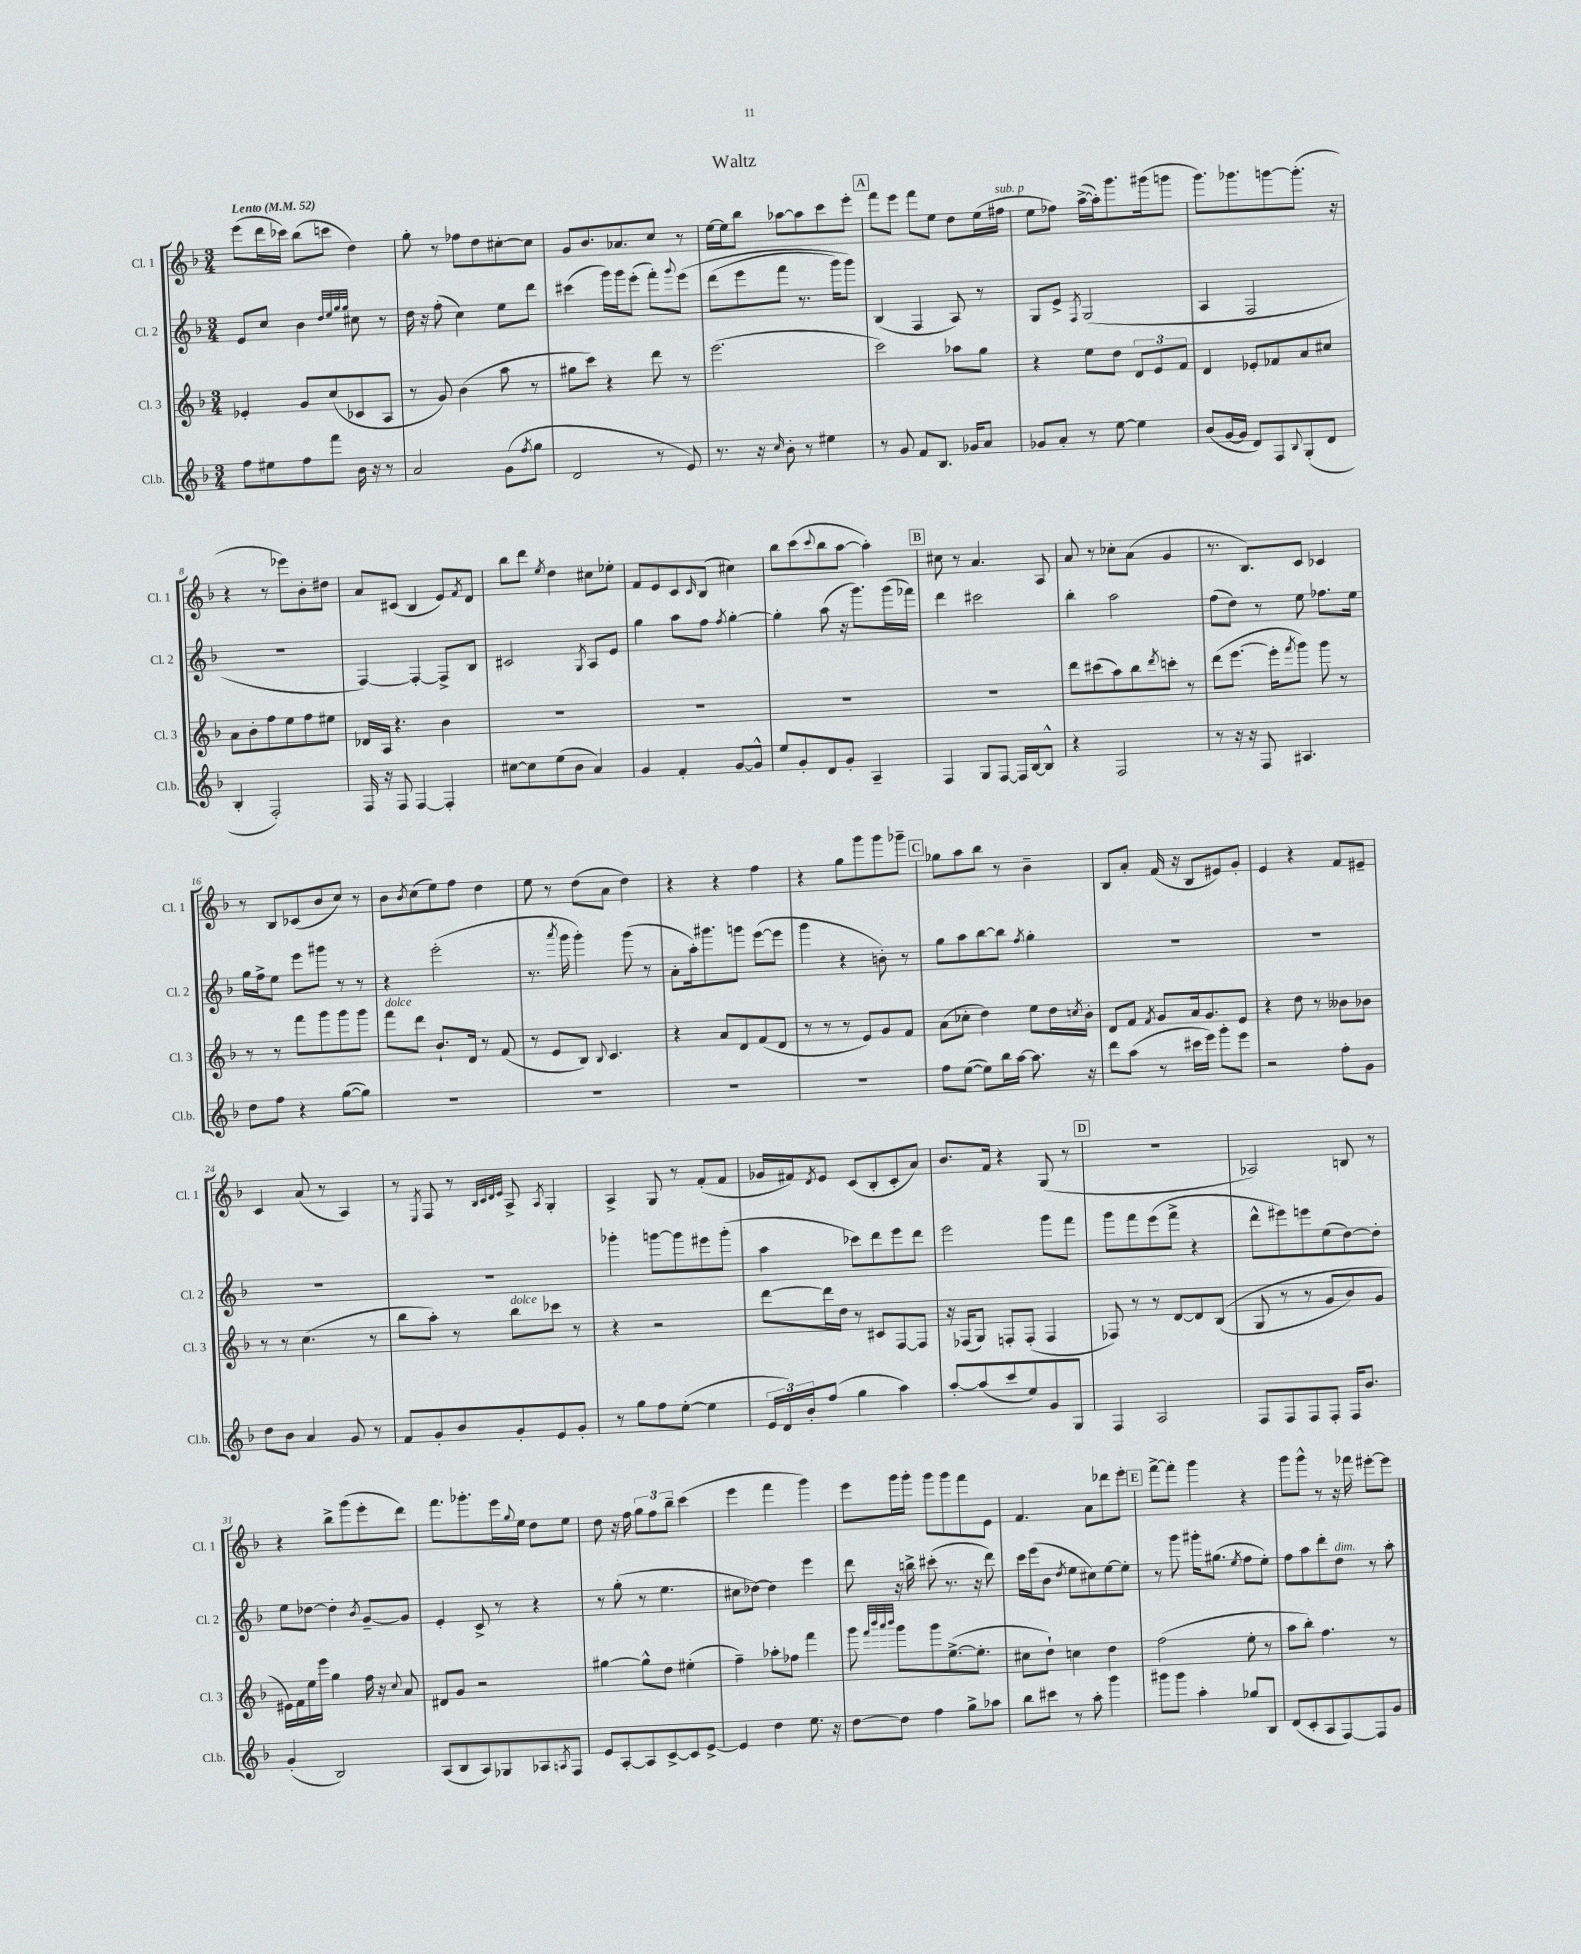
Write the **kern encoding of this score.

**kern	**kern	**kern	**kern
*staff4	*staff3	*staff2	*staff1
*clefG2	*clefG2	*clefG2	*clefG2
*k[b-]	*k[b-]	*k[b-]	*k[b-]
*M3/4	*M3/4	*M3/4	*M3/4
*MM52	*MM52	*MM52	*MM52
8ff	4e-'	8e	(8eee
8ee#	.	8cc	16ddd
.	.	.	16ccc-)
8ff	8g	4b-	(8bb-
8fff	(8cc	.	8ccc
.	.	32qqdd	.
.	.	32qqee	.
.	.	32qqgg	.
.	.	32qqgg	.
16b-	8c-	8cc#	4dd)
16r	.	.	.
8r	8A	8r	.
=	=	=	=
2a	8r	16dd	8gg'
.	.	16r	.
.	8g)	(8ff'	8r
.	(4b-	4cc)	8ff-
.	.	.	8dd
(8g	8aa	8ee	[8cc#'
8qff	.	.	.
8gg	8r	8ddd	8cc#]
=	=	=	=
2d	8gg#	(4ccc#	8g
.	8ccc)	.	8.b-
.	4r	16ggg)	.
.	.	16ggg	8.a-
.	.	(8eee'	.
8r	8ddd	8fff')	8cc
.	.	8qqggg	.
8e)	8r	&(8eee	8r
=	=	=	=
8.r	(2.eee	(8ddd	[16ee
.	.	.	16ee]
.	.	8eee	8bb-
16r	.	.	.
16qqcc	.	.	.
8b-'	.	8fff	[8aa-
8r	.	8.r	8aa-]
4ee#	.	.	8ccc
.	.	16ggg)	.
.	.	8ggg&)	8eee'
=	=	=	=
8r	2ccc)	(4B-	8fff
8g	.	.	8eee
8f	.	4F	8fff
8.B-	.	.	8ee
.	8aa-	8A)	8dd
16g-	.	.	.
8a	8gg	8r	(16ee
.	.	.	16ff#
=	=	=	=
8g-	4r	8G	8ee
8a'	.	8e^	8ff-)
.	.	8qF	.
8r	8ee	(2G	([16aa^
.	.	.	16aa'])
[8ee	8dd	.	8.ggg
4ee]	12d	.	.
.	.	.	(16ggg#
.	12e	.	.
.	.	.	8ggg
.	12f	.	.
=	=	=	=
(8b-	4d	4A	8.ggg)
[16g	.	.	.
16g]	.	.	8.ggg-
8d)	8e-'	2F	.
8F	8f-	.	[8ggg
8qqB-	.	.	.
(8G'	8a	.	(8.ggg']
8d	8cc#	.	.
.	.	.	16r
=	=	=	=
4B-'	8a	2.r	4r
.	8b-'	.	.
2F')	8ff	.	8r
.	8ee	.	8eee-)
.	8ff	.	8b-'
.	8ee#	.	8dd#
=	=	=	=
16F	16d-	[4F)	8a
16r	16A	.	.
8F	4.r	.	(8c#
[4F	.	4F'_	4B-
4F']	4b-	8F^]	8e)
.	.	.	8qf
.	.	8B-	8d
=	=	=	=
[8cc#	2.r	2c#	8bb-
8cc#]	.	.	8ddd
.	.	.	8qee
(8ee	.	.	4dd
8b-	.	.	.
.	.	8qG	.
4a)	.	8A	8cc#
.	.	8e	8ee-'
=	=	=	=
4g	2.r	4gg	8f
.	.	.	8e
4f'	.	8aa	8c
.	.	.	16qqc
.	.	8ff	(8B-
.	.	8qff	.
[8g	.	[4gg'	4cc#)
8g^^]	.	.	.
=	=	=	=
8ee	2.r	4gg']	8bb-
8g'	.	.	(8ccc
.	.	.	8qqccc
8d	.	(8aa	8bb-
8g'	.	16r	[8aa
.	.	8.ggg)	.
4A~	.	.	4aa'])
.	.	(16ggg	.
.	.	16fff-)	.
=	=	=	=
4F	2.r	4ddd	8cc#
.	.	.	8r
8G	.	2ccc#	4.a
[8F	.	.	.
16F]	.	.	.
[16B-	.	.	.
8B-^^]	.	.	8A
=	=	=	=
4r	8ddd	4bb-'	8a
.	(8ccc#	.	8r
2F	8aa)	2aa	8cc-'
.	8bb-	.	(8a
.	8qddd	.	.
.	8ccc'	.	4g
.	8r	.	.
=	=	=	=
8r	(8ddd	(8ff	8.r
16r	[8.eee	8dd)	.
16r	.	.	8.B-)
8F	.	8r	.
.	16eee']	.	.
.	8qfff	.	.
4.A#	8ggg)	8ee	8c
.	8ggg	8.ff-	4c-
.	8r	.	.
.	.	16ee	.
=	=	=	=
8dd	8r	16gg	8r
.	.	16ff^	.
8ff	8r	8ee	8B-
4r	8fff	8eee	(8c-
.	8ggg	8ggg#	8b-
([8gg	8ggg	8r	8cc)
8gg])	8ggg	8r	8r
=	=	=	=
2.r	8fff	4r	8b-
.	.	.	8qb-
.	8ddd	.	(8cc
.	8.b-`	(2eee'	8ee)
.	.	.	8ff
.	16d	.	.
.	8r	.	4dd
.	(8f	.	.
=	=	=	=
2.r	8r	8.r	8ee
.	8e	.	8r
.	.	8qaaa	.
.	.	16ggg	.
.	8B-)	4ggg')	(8dd
.	8qqB-	.	.
.	4.c	.	8a
.	.	(8ggg	4dd)
.	.	8r	.
=	=	=	=
2.r	4r	8a'	4r
.	.	16aa')	.
.	.	8.ggg#	.
.	8a	.	4r
.	8d	8ggg	.
.	(8f	([8eee	4ff
.	8d	8eee]	.
=	=	=	=
2.r	8r	4ggg	4r
.	8r	.	.
.	8r	4r	8gg
.	8e)	.	8ggg
.	8g	8b')	8ggg
.	8f	8r	8ggg-~
=	=	=	=
8ff	(8a	8gg	8gg-
([8ee	8cc-'	8aa	8aa
8ee])	4dd)	[8bb-	8bb-
16bb-	.	8bb-]	8r
[16aa	.	.	.
.	.	8qff	.
8.aa]	8ee	4gg'	4b-~
.	16dd	.	.
.	8qcc	.	.
16r	16b-'	.	.
=	=	=	=
8ddd	8d	2.r	8B-
(8aa	8f	.	8a'
.	8qf	.	.
8r	8g	.	(16f
.	.	.	16r
16ccc#	16a	.	8B-
16eee)	8.g	.	.
8ggg'	.	.	8e#)
8eee	8e	.	8g'
=	=	=	=
2r	4r	2.r	4e
.	8dd	.	4r
.	8r	.	.
8ff'	8b--	.	8f
8g	8b-	.	8e#~
=	=	=	=
8dd	8r	2.r	4c
8b-	8r	.	.
4a	(4.cc	.	(8a
.	.	.	8r
8g	.	.	4A)
8r	8r	.	.
=	=	=	=
8f	8bb-	2.r	8r
.	.	.	8qE
8g'	8aa')	.	8F
8b-	8r	.	8r
.	.	.	32qqB-
.	.	.	32qqc
.	.	.	32qqd
.	.	.	32qqe
8g'	8bb-	.	8A^
.	.	.	8qA
8e	8ccc-	.	4G'
8g'	8r	.	.
=	=	=	=
8r	4r	4ggg-'	4A^
8gg	.	.	.
8ff	2r	[8ggg	8G
([8ee'	.	8ggg]	8r
4ee]	.	8eee#	(8f'
.	.	(8ggg'	8f
=	=	=	=
24e	[8ddd	4aa	16g-
24d)	.	.	.
.	.	.	16f#)
24b-'	.	.	.
.	.	.	8qd
(8ff	16ddd]	.	8e
.	16dd	.	.
4gg	8r	8ccc-)	(8c
.	8c#	8ddd	8B-'
4aa)	[8F	8eee	8c'
.	8F]	8ddd	8a)
=	=	=	=
[8aa'	16r	2eee	8.b-
.	(16F-	.	.
(8aa]	8G)	.	.
.	.	.	16f
8ccc	8F'	.	4r
8ee)	(8F'	.	.
8g	4F	8ggg	(8G
8G	.	8fff	8r
=	=	=	=
4F	8F-)	8ggg	2.r
.	8r	8fff	.
2A	8r	(8eee	.
.	[8d	8fff^	.
.	8d]	4r	.
.	&((8B-	.	.
=	=	=	=
8F	8G	8ddd^^	2A-)
8F	8r	8eee#)	.
8F	8r	8eee	.
8F'	8g	(8ee	.
16F	8b-)	[8dd)	8B
8.b-	.	.	.
.	8g	8dd']	8r
=	=	=	=
(4g'	16e#&)	8ee	4r
.	16f	.	.
.	16ee	[8dd-	.
.	16eee	.	.
2B-)	4gg	4dd-']	8bb-^
.	.	.	(8ggg
.	.	8qb-	.
.	16ff	[8g~	8eee'
.	16r	.	.
.	8qqcc	.	.
.	8a	8g]	8ddd)
=	=	=	=
(8A	8d#	4e'	8.fff
8B-	8g	.	.
.	.	.	8.ggg-'
8A)	2r	8c^	.
8G-	.	8r	16eee
.	.	.	8qqgg
.	.	.	16ee
8A-	.	4r	8dd
8qA	.	.	.
8F	.	.	8ee
=	=	=	=
8e	[4gg#	8r	8dd
[8A'	.	(8gg'	16r
.	.	.	16ff
8A]	8gg#^^]	8r	12gg
.	.	.	12ff
[8c^	8dd	4.ee	.
.	.	.	12bb-~
8c]	(4ee#'	.	(4ccc
[8e^	.	.	.
=	=	=	=
4e]	4ff~)	8cc#	4eee
.	.	[8dd-)	.
4dd	8aa-'	4dd-]	4fff
.	8ff-	.	.
8.ee	4fff	4eee	4ggg)
16r	.	.	.
=	=	=	=
[8dd	8ggg	8ddd	8eee
.	32qqfff	.	.
.	32qqbbb-	.	.
.	32qqaaa	.	.
.	32qqbbb-	.	.
8dd]	8ggg	16r	16ggg
.	.	16bb^	16ggg'
4ff	8ggg	(8ccc#'	8ggg
.	([8.ee^	8.r	8ggg
8gg^	.	.	8fff
.	8.ee']	16r	.
8aa-	.	8ddd)	8e
=	=	=	=
8bb-	8cc#	16ccc	4.f
.	.	(16eee	.
8ccc#	8dd`)	8b-	.
.	.	8qdd	.
8r	4cc	8ee	.
8aa'	.	8cc#)	8a
4ggg	4dd	[8ee	8ddd-
.	.	8ee']	8eee'
=	=	=	=
8ggg#	(2ff	8r	[8fff^
8ggg#	.	8ggg	8fff']
4aa'	.	16ggg#'	4ggg
.	.	(8.gg#	.
.	.	8qee	.
8gg-	8ee'	8ff	4r
8B-	8r	8ee')	.
=	=	=	=
(8d	8aa	8ff	8ggg
8c'	8bb-')	8aa	8ggg^^
8A	4.ff	8ddd'	8r
[8F)	.	8dd	16r
.	.	.	16fff-
8F]	.	8r	[8eee#'
8g	8r	8aa'	8eee#]
==	==	==	==
*-	*-	*-	*-
